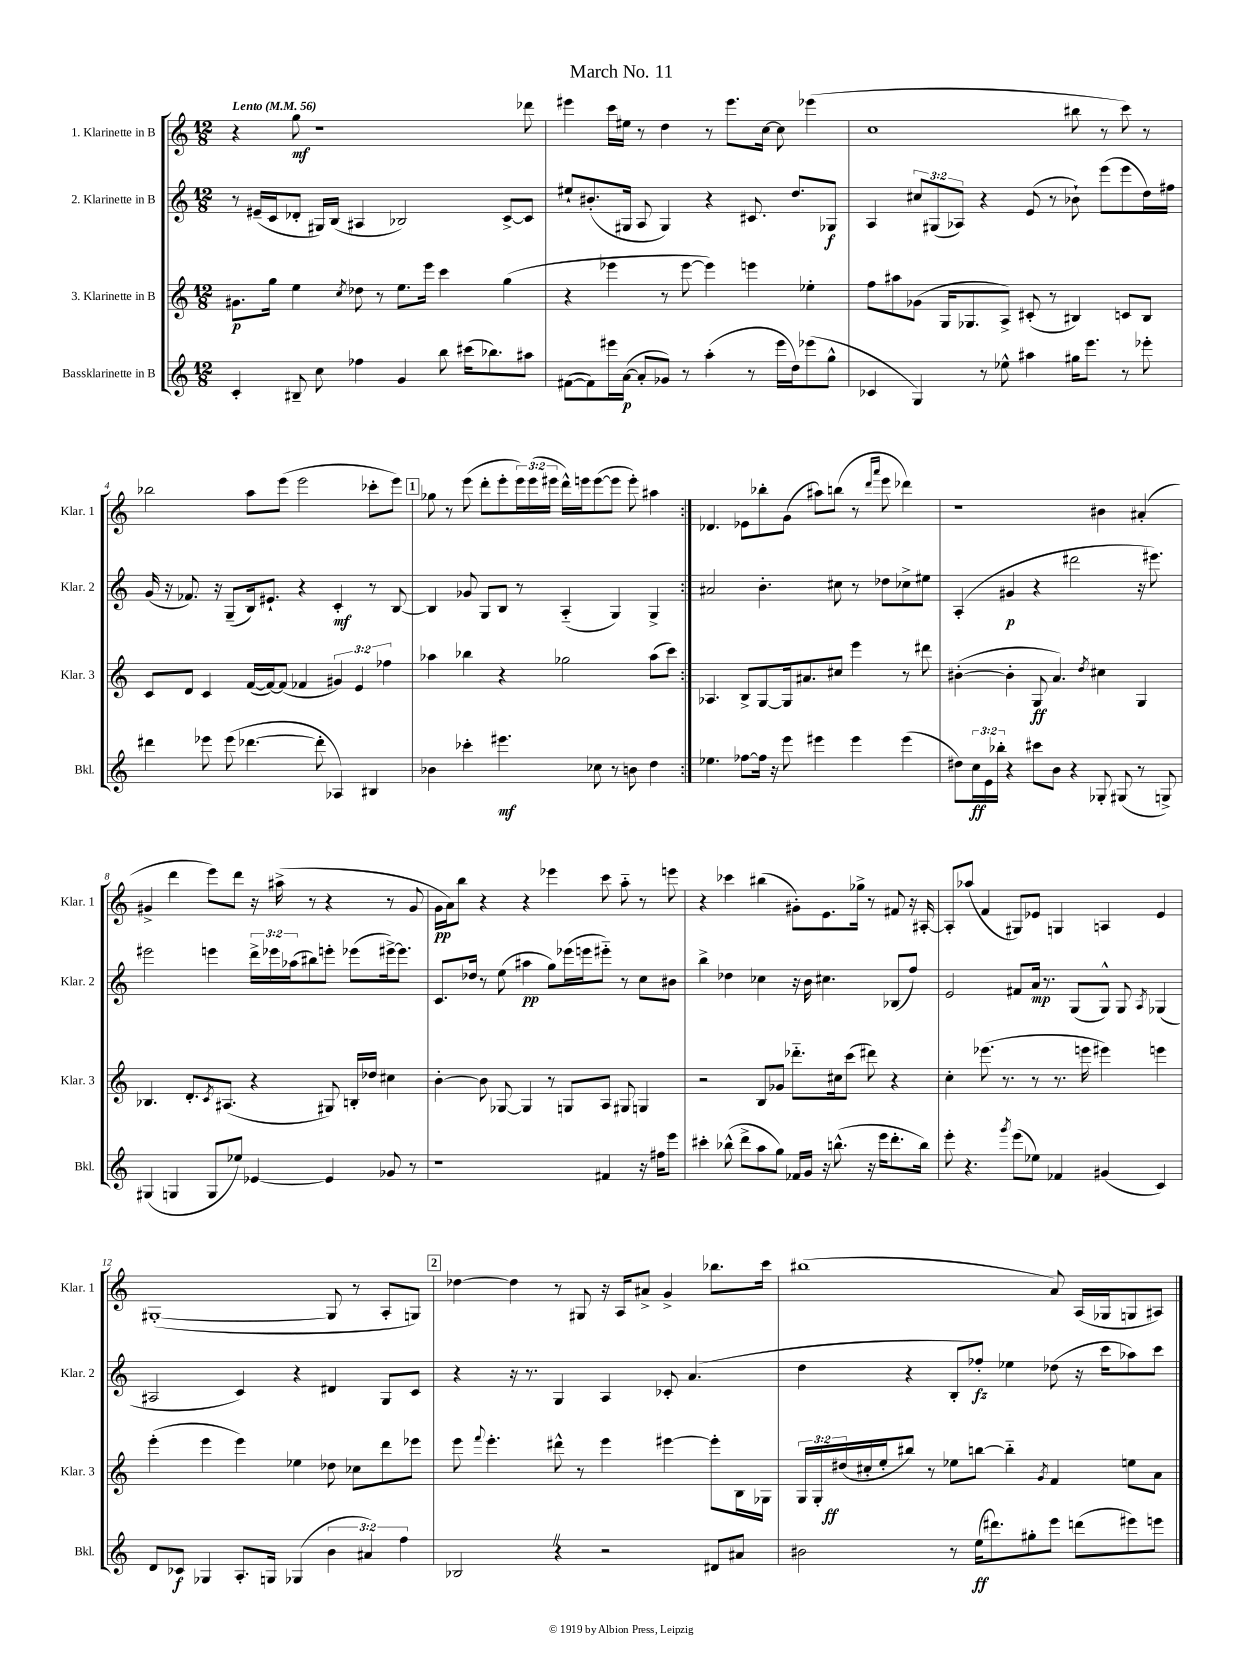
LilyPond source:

\header { title = "March No. 11" }
<<
\new StaffGroup <<
\new Staff = "s0" \with { instrumentName = "1. Klarinette in B" shortInstrumentName = "Klar. 1" } {
    \clef treble \key c \major \numericTimeSignature \time 12/8 \override Staff.TupletNumber.text = #tuplet-number::calc-fraction-text \tempo "Lento" 4 = 56
    \repeat volta 2 { r4 g''8\mf r1 des'''8 |
    eis'''4 c'''16 eis''16 r8 d''4 r8 eis'''8. c''16~ c''8 ees'''4( |
    c''1 bis''8 r8 c'''8) r8 |
    bes''2 a''8 e'''8( e'''2 ces'''8-. e'''8) |
    \mark \markup { \box "1" } ges''8 r8 e'''8( d'''8-. e'''8-. \tuplet 3/2 { e'''16) e'''16( eis'''16 } d'''16-^) e'''16 e'''8~( e'''8 e'''8-.) ais''4 | }
    des'4. ees'8 bes''8-. g'8( ais''8) b''8( r8 \grace { d'''16 a'''16 } e'''8 des'''4) |
    r1 bis'4 ais'4-.( |
    gis'4-> d'''4 e'''8) d'''8 r16 ais''16->( r8 r4 r8 gis'8 |
    g'16\pp a'16) b''8 r4 r4 ees'''4 c'''8 a''8-_ r8 e'''8 |
    r4 ces'''4 bis''4( gis'8-.) e'8. ges''16-> r8 fis'8 r16 ais16~-. |
    ais8-. aes''8( f'4 gis8) ees'8 g4 a4 ees'4 |
    gis1~-.( gis8 r8 a8-. g8) |
    \mark \markup { \box "2" } des''4~ des''4 r8 gis8 r16 a16 ais'8-> g'4-> bes''8. c'''16 |
    bis''1( a'8) a16( ges16 g8 ais8) \bar "|." |
}
\new Staff = "s1" \with { instrumentName = "2. Klarinette in B" shortInstrumentName = "Klar. 2" } {
    \clef treble \key c \major \numericTimeSignature \time 12/8 \override Staff.TupletNumber.text = #tuplet-number::calc-fraction-text
    \repeat volta 2 { r8 eis'16--( c'16 des'8-. gis16) b16( ais4 bes2) c'8~-> c'8 |
    eis''8-! bis'8.-.( gis16 a8 gis4) r4 cis'8. d''8. ges8\f |
    a4 \tuplet 3/2 { cis''8 gis8( aes8) } r4 e'8( r8 bes'8-!) e'''8( e'''8 d''16) fis''16 |
    g'16( r16 fes'8.) r16 g8--( b16) eis'8.-! r4 c'4-.\mf r8 b8~ |
    \mark \markup { \box "1" } b4 ges'8 g8 b8 r8 a4-_( g4) g4-> | }
    ais'2 b'4.-. cis''8 r8 des''8 ces''8-> eis''8 |
    a4-.( gis'4\p r4 dis'''2 r16 eis'''8.) |
    eis'''2 e'''4 \tuplet 3/2 { d'''16-> ees'''16 aes''16( } bis''8) e'''8-. ees'''8( eis'''16~->) eis'''8. |
    c'8. des''16 r8 e''8( ais''4\pp g''8) ees'''16( e'''16 eis'''8-_) r8 c''8 bis'8 |
    b''4-> des''4 ces''4 r16 b'16 cis''4. bes8( f''8) |
    e'2 fis'8 a'16\mp r8. g8( g8-^) g8 \acciaccatura { a8 } ges4( |
    ais2 c'4) r4 dis'4 g8 c'8 |
    \mark \markup { \box "2" } r4 r16 r8. g4 a4 ces'8-. a'4.( |
    d''4 r4 b8-. fes''8-.\fz) ees''4 des''8( r16 c'''16 aes''8) c'''8 \bar "|." |
}
\new Staff = "s2" \with { instrumentName = "3. Klarinette in B" shortInstrumentName = "Klar. 3" } {
    \clef treble \key c \major \numericTimeSignature \time 12/8 \override Staff.TupletNumber.text = #tuplet-number::calc-fraction-text
    \repeat volta 2 { gis'8.\p g''16 e''4 \acciaccatura { c''8 } des''8 r8 e''8. e'''16 c'''4 g''4( |
    r4 ees'''4 r8 ees'''8~ ees'''4) e'''4 ees''4-. |
    f''8 ais''8 ges'8( g16 ges8. a8->) cis'8-.( r8 bis4) c'8 bis8 |
    c'8 d'8 c'4 f'16~( f'16~) f'8( fes'4 \tuplet 3/2 { gis'4) e'4 fes''4 } |
    \mark \markup { \box "1" } aes''4 bes''4 r4 ges''2 aes''8( c'''8) | }
    aes4. b8-> g8~ g16 ais'8. cis''8 e'''4 r8 dis'''8 |
    bis'4~-.( bis'4-. g8\ff a'4.) \acciaccatura { d''8 } cis''4 g4 |
    bes4. d'8.-. \acciaccatura { c'8 } ais8.( r4 gis8) b16-. des''16 cis''4 |
    b'4~-. b'8 ges8~ ges4 r8 g8 a8 gis8 g4 |
    r2 b8 ges'8 des'''8.-_ cis''16 c'''8( dis'''8) r4 |
    c''4-. ees'''8.( r8. r8 r8. e'''16 eis'''4) e'''4 |
    e'''4-.( e'''4 e'''4) ees''4 des''8 ces''8 d'''8 ees'''8 |
    \mark \markup { \box "2" } e'''8 \appoggiatura { f'''8 } e'''4.-. dis'''8-^ r8 e'''4 eis'''4~ eis'''8-. b16 ges16 |
    \tuplet 3/2 { g16 g16-. dis''16\ff( } cis''16-. e''16-. bis''8) r8 ees''8 b''8~ b''4-_ \acciaccatura { g'8 } f'4 e''8 a'8 \bar "|." |
}
\new Staff = "s3" \with { instrumentName = "Bassklarinette in B" shortInstrumentName = "Bkl." } {
    \clef treble \key c \major \numericTimeSignature \time 12/8 \override Staff.TupletNumber.text = #tuplet-number::calc-fraction-text
    \repeat volta 2 { c'4-. bis8-- c''8 fes''4 g'4 b''8 cis'''16( bes''8.) ais''8 |
    fis'8~( fis'8) eis'''16 a'16~\p( a'8-. ges'8) r8 a''4-.( r8 eis'''16 d''16) ees'''8( g''8-^ |
    ces'4 g4) r8 ees''8-^ ais''4 gis''16 e'''8. r8 ees'''8-. |
    dis'''4 ees'''8 ees'''8( des'''4.~ des'''8-. aes4) bis4 |
    \mark \markup { \box "1" } bes'4 ces'''4-. eis'''4.\mf ces''8 r8 b'8 d''4 | }
    ees''4. fes''8~ fes''16 r16 e'''8 eis'''4 eis'''4 eis'''4( |
    dis''8) \tuplet 3/2 { c''16\ff e'16 bes''16-. } r4 cis'''8 b'8 r4 ges8-. gis8( r8 g8->) |
    gis4( g4 g8 ees''8) ees'4~ ees'4 ges'8 r8 |
    r1 fis'4 r16 fis''16 e'''8 |
    cis'''4-. bes''8-^( d'''8-> a''8 g''8) fes'16 g'16 r16 b''8.-^( r16 e'''16 d'''8.-. b''16) |
    e'''8-. r4. \acciaccatura { g'''8 } e'''8( ees''8) fes'4 gis'4( c'4) |
    d'8 ces'8\f ges4 a8.-. g16 ges4( \tuplet 3/2 { b'4 ais'4) f''4 } |
    \mark \markup { \box "2" } bes2 \once \override BreathingSign.text = \markup { \musicglyph "scripts.caesura.straight" } \breathe r4 r2 dis'8 ais'8 |
    bis'2 r8 e''16\ff( dis'''8.) gis''8-. e'''8 d'''8( eis'''8) e'''8 \bar "|." |
}
>>
>>
